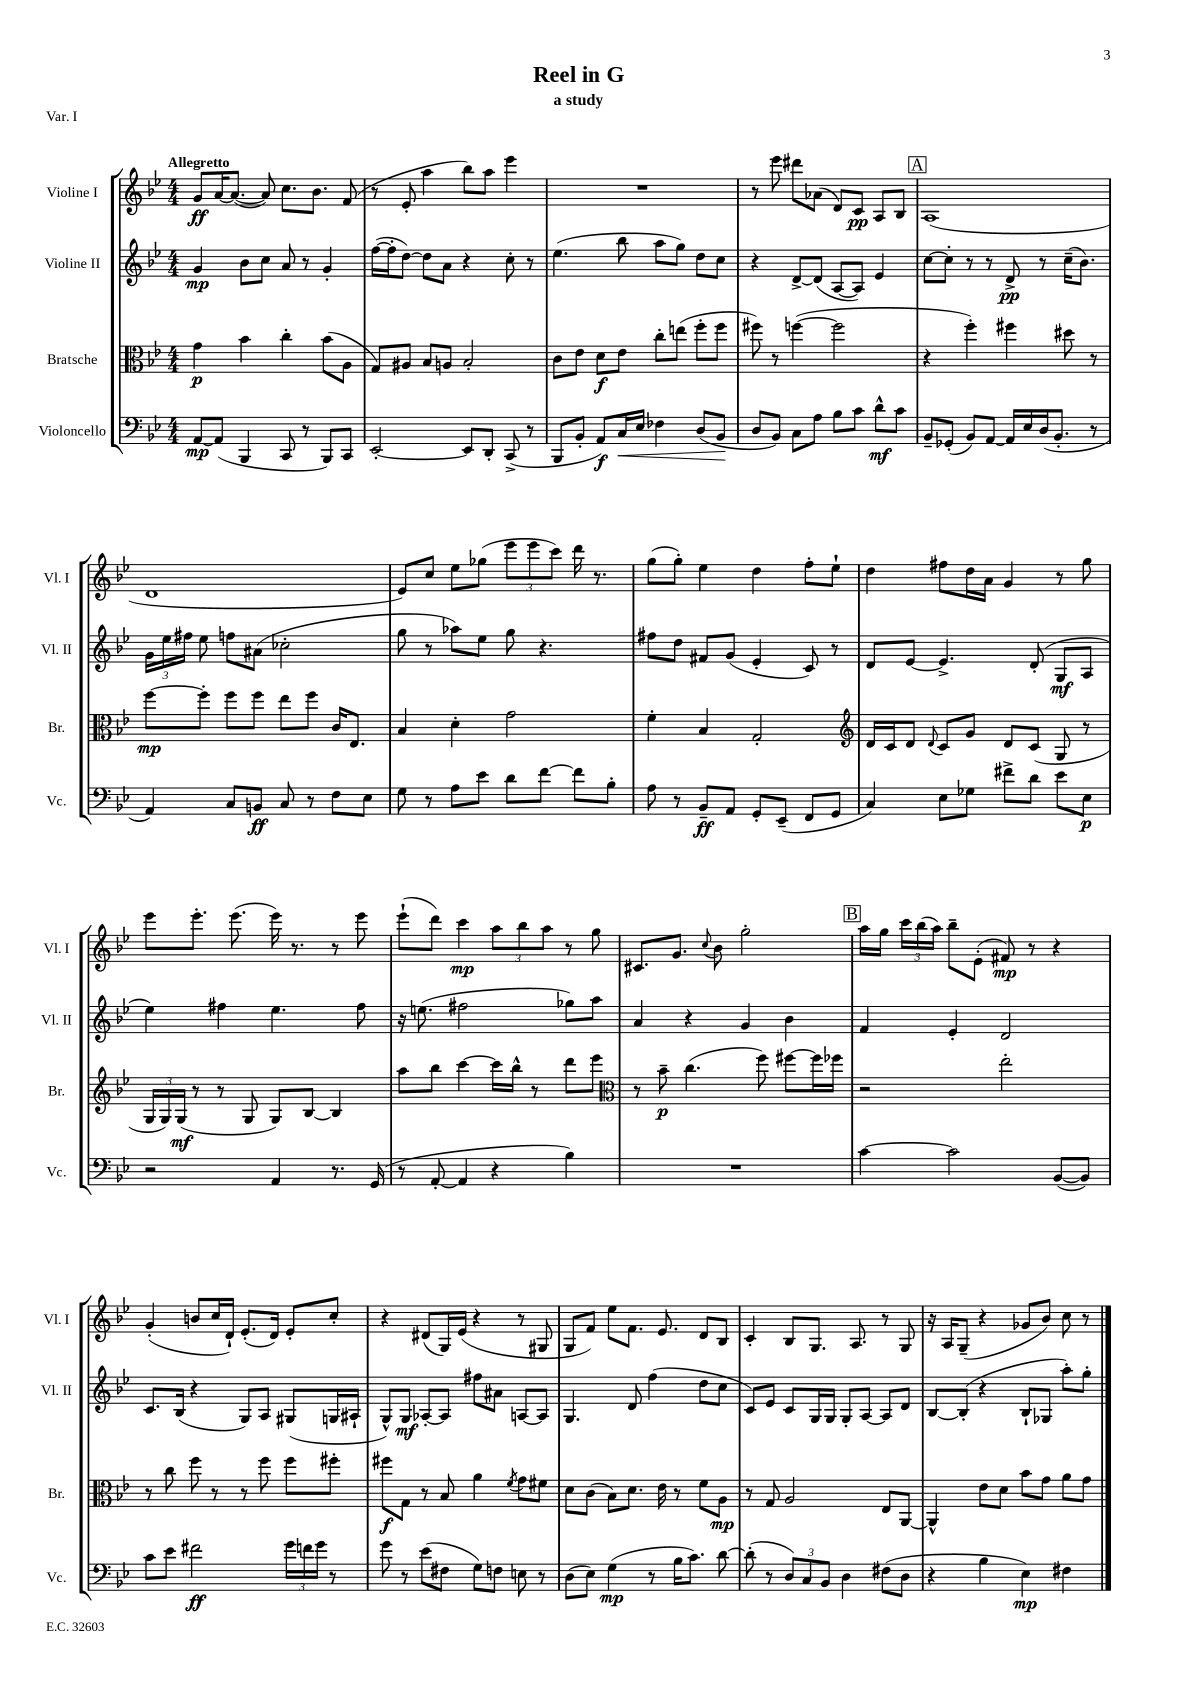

**kern	**dynam	**kern	**dynam	**kern	**dynam	**kern	**dynam
*part4	*part4	*part3	*part3	*part2	*part2	*part1	*part1
*staff4	*staff4	*staff3	*staff3	*staff2	*staff2	*staff1	*staff1
*I"Violoncello	*	*I"Bratsche	*	*I"Violine II	*	*I"Violine I	*
*I'Vc.	*	*I'Br.	*	*I'Vl. II	*	*I'Vl. I	*
*clefF4	*	*clefC3	*	*clefG2	*	*clefG2	*
*k[b-e-]	*	*k[b-e-]	*	*k[b-e-]	*	*k[b-e-]	*
*M4/4	*	*M4/4	*	*M4/4	*	*M4/4	*
=1	=1	=1	=1	=1	=1	=1	=1
!	!	!	!	!	!	!LO:TX:a:B:t=Allegretto	!
[8AA/L	mp	4g\	p	4g/	mp	8g/L	ff
(8AA/J]	.	.	.	.	.	[16a/K	.
.	.	.	.	.	.	(8.a/J_	.
4BBB-/	.	4b-\	.	8b-\L	.	.	.
.	.	.	.	8cc\J	.	8a/])	.
8CC/	.	4cc'\	.	8a/	.	8.cc\L	.
8r	.	.	.	8r	.	.	.
.	.	.	.	.	.	8.b-\J	.
8BBB-/L)	.	(8b-\L	.	4g'/	.	.	.
8CC/J	.	8A\J	.	.	.	(8f/	.
=2	=2	=2	=2	=2	=2	=2	=2
[2EE-'/	.	8G/L)	.	([16ff\LL	.	8r	.
.	.	.	.	16ff'\J]	.	.	.
.	.	8A#X/J	.	[8dd\J)	.	8e-'/	.
.	.	8B-/L	.	8dd\L]	.	4aa\	.
.	.	8An/J	.	8a\J	.	.	.
8EE-/L]	.	2B-'/	.	4r	.	8bb-\L)	.
8DD'/J	.	.	.	.	.	8aa\J	.
(8CC^/	.	.	.	8cc'\	.	4eee-\	.
8r	.	.	.	8r	.	.	.
=3	=3	=3	=3	=3	=3	=3	=3
8BBB-/L	.	8c\L	.	(4.ee-\	.	1r	.
8BB-'/J	.	8e-\J	.	.	.	.	.
8AA/L)	f	8d\L	f	.	.	.	.
!	!LO:HP:b	!	!	!	!	!	!
16C/L	<	8e-\J	.	8bb-\	.	.	.
16E-/JJ	.	.	.	.	.	.	.
4F-X\	.	8cc'\L	.	8aa\L	.	.	.
.	.	(8een\J	.	8gg\J)	.	.	.
(8D/L	.	8ff'\L	.	8dd\L	.	.	.
8BB-/J	.	8ff\J	.	8cc\J	.	.	.
.	[	.	.	.	.	.	.
=4	=4	=4	=4	=4	=4	=4	=4
8D/L	.	8ff#X\)	.	4r	.	8r	.
8BB-/J)	.	8r	.	.	.	8eee-\	.
8C\L	.	([4ffn\	.	[8d^/L	.	8ddd#X\L	.
8A\J	.	.	.	(8d/J]	.	(8a-X\J	.
8B-\L	.	2ff\]	.	[8A/L	.	8d/L)	.
8c\J	.	.	.	8A/J])	.	8c/J	pp
8d^^\L	mf	.	.	4e-/	.	8A/L	.
8c\J	.	.	.	.	.	8B-/J	.
!!LO:REH:place=s1:t=A
=5	=5	=5	=5	=5	=5	=5	=5
8BB-~/L	.	4r	.	[8cc\L	.	(1A	.
(8GG-X'/J	.	.	.	8cc'\J]	.	.	.
8BB-/L)	.	4ff'\)	.	8r	.	.	.
[8AA/J	.	.	.	8r	.	.	.
16AA/LL]	.	4ff#X\	.	8d^/	pp	.	.
16E-/	.	.	.	.	.	.	.
(16D/J	.	.	.	8r	.	.	.
8.BB-'/J	.	.	.	.	.	.	.
.	.	8dd#X\	.	(16cc~\KL	.	.	.
.	.	.	.	8.b-\J)	.	.	.
8r	.	8r	.	.	.	.	.
!!LO:LB:g=z
=6	=6	=6	=6	=6	=6	=6	=6
4AA/)	.	[8ff\L	mp	24g\LL	.	1d	.
.	.	.	.	24ee-\	.	.	.
.	.	.	.	24ff#X\JJ	.	.	.
.	.	8ff'\J]	.	8ee-\	.	.	.
8C/L	.	8ff\L	.	8ffn\L	.	.	.
8BBn/J	ff	8ff\J	.	(8a#X\J	.	.	.
8C/	.	8ee-\L	.	2cc-X'\	.	.	.
8r	.	8ff\J	.	.	.	.	.
8F\L	.	16c/KL	.	.	.	.	.
.	.	8.E-/J	.	.	.	.	.
8E-\J	.	.	.	.	.	.	.
=7	=7	=7	=7	=7	=7	=7	=7
8G\	.	4B-/	.	8gg\	.	8e-/L)	.
8r	.	.	.	8r	.	8cc/J	.
8A\L	.	4d'\	.	8aa-X\L)	.	8ee-\L	.
8e-\J	.	.	.	8ee-\J	.	(8gg-X\J	.
8d\L	.	2g\	.	8gg\	.	12eee-\L	.
.	.	.	.	.	.	12eee-\	.
[8f\J	.	.	.	4.r	.	.	.
.	.	.	.	.	.	12ccc\J)	.
8f\L]	.	.	.	.	.	16ddd\	.
.	.	.	.	.	.	8.r	.
8B-'\J	.	.	.	.	.	.	.
=8	=8	=8	=8	=8	=8	=8	=8
8A\	.	4f'\	.	8ff#X\L	.	(8gg\L	.
8r	.	.	.	8dd\J	.	8gg'\J)	.
8BB-~/L	ff	4B-/	.	8f#X/L	.	4ee-\	.
8AA/J	.	.	.	(8g/J	.	.	.
8GG'/L	.	2G'/	.	4e-'/	.	4dd\	.
(8EE-~/J	.	.	.	.	.	.	.
8FF/L	.	.	.	8c/)	.	8ff'\L	.
8GG/J	.	.	.	8r	.	8ee-`\J	.
=9	=9	=9	=9	=9	=9	=9	=9
*	*	*clefG2	*	*	*	*	*
4C/)	.	16d/LL	.	8d/L	.	4dd\	.
.	.	16c/J	.	.	.	.	.
.	.	8d/J	.	[8e-/J	.	.	.
.	.	8qqd/	.	.	.	.	.
8E-\L	.	8c/L	.	4.e-^/]	.	8ff#X\L	.
8G-X\J	.	8g/J	.	.	.	16dd\L	.
.	.	.	.	.	.	16a\JJ	.
8f#X^\L	.	8d/L	.	.	.	4g/	.
8d\J	.	(8c/J	.	(8d'/	.	.	.
8e-\L	.	8G/	.	8G/L	mf	8r	.
8E-\J	p	8r	.	8A/J	.	8gg\	.
!!LO:LB:g=z
=10	=10	=10	=10	=10	=10	=10	=10
2r	.	24G/LL	.	4ee-\)	.	8eee-\L	.
.	.	24G/)	.	.	.	.	.
.	.	(24G/JJ	mf	.	.	.	.
.	.	8r	.	.	.	8.eee-'\J	.
.	.	8r	.	4ff#X\	.	.	.
.	.	.	.	.	.	(8.eee-\	.
.	.	8G/	.	.	.	.	.
4AA/	.	8G/L)	.	4.ee-\	.	16eee-\)	.
.	.	.	.	.	.	8.r	.
.	.	[8B-/J	.	.	.	.	.
8.r	.	4B-/]	.	.	.	8r	.
.	.	.	.	8ff#\	.	8eee-\	.
(16GG/	.	.	.	.	.	.	.
=11	=11	=11	=11	=11	=11	=11	=11
8r	.	8aa\L	.	16r	.	(8eee-`\L	.
.	.	.	.	(8.een\	.	.	.
[8AA'/	.	8bb-\J	.	.	.	8ddd\J)	.
4AA/]	.	[4ccc\	.	2ff#X\	.	4ccc\	mp
4r	.	16ccc\LL]	.	.	.	12aa\L	.
.	.	16bb-^^\JJ	.	.	.	.	.
.	.	.	.	.	.	12bb-\	.
.	.	8r	.	.	.	.	.
.	.	.	.	.	.	12aa\J	.
4B-\)	.	8ddd\L	.	8gg-X\L)	.	8r	.
.	.	8eee-\J	.	8aa\J	.	8gg\	.
=12	=12	=12	=12	=12	=12	=12	=12
*	*	*clefC3	*	*	*	*	*
1r	.	8r	.	4a/	.	8.c#X/L	.
.	.	8b-~\	p	.	.	.	.
.	.	.	.	.	.	8.g/J	.
.	.	(4.cc\	.	4r	.	.	.
.	.	.	.	.	.	8qqcc/	.
.	.	.	.	.	.	8b-\	.
.	.	.	.	4g/	.	2gg'\	.
.	.	8ff\)	.	.	.	.	.
.	.	[8ff#X\L	.	4b-\	.	.	.
.	.	16ff#\L]	.	.	.	.	.
.	.	16ff-X\JJ	.	.	.	.	.
!!LO:REH:place=s1:t=B
=13	=13	=13	=13	=13	=13	=13	=13
[4c\	.	2r	.	4f/	.	16aa\LL	.
.	.	.	.	.	.	16gg\JJ	.
.	.	.	.	.	.	24ccc\LL	.
.	.	.	.	.	.	(24bb-\	.
.	.	.	.	.	.	24aa\JJ)	.
2c\]	.	.	.	4e-'/	.	8bb-~\L	.
.	.	.	.	.	.	(8e-'\J	.
.	.	2ee-'\	.	2d/	.	8f#X/)	mp
.	.	.	.	.	.	8r	.
([8BB-/L	.	.	.	.	.	4r	.
8BB-/J])	.	.	.	.	.	.	.
!!LO:LB:g=z
=14	=14	=14	=14	=14	=14	=14	=14
8c\L	.	8r	.	8.c/L	.	(4g'/	.
8e-\J	.	8cc\	.	.	.	.	.
.	.	.	.	(16B-/Jk	.	.	.
2f#X\	ff	8ff\	.	4r	.	8bn/L	.
.	.	8r	.	.	.	16cc/L	.
.	.	.	.	.	.	16d`/JJ)	.
.	.	8r	.	8G/L)	.	(8.e-'/L	.
.	.	8ff\	.	8A/J	.	.	.
.	.	.	.	.	.	16d/Jk)	.
24g\LL	.	8ff\L	.	(8G#X/L	.	8e-'/L	.
24fn\	.	.	.	.	.	.	.
24g\JJ	.	.	.	.	.	.	.
8r	.	8ff#X'\J	.	16Gn/L	.	8cc'/J	.
.	.	.	.	16A#X`/JJ	.	.	.
=15	=15	=15	=15	=15	=15	=15	=15
8g\	.	8ff#X\L	f	8G^^/L)	.	4r	.
8r	.	8G\J	.	8G/J	mf	.	.
(8e-\L	.	8r	.	[8A-X'/L	.	(8d#X/L	.
8F#X\J	.	8B-/	.	8A-/J]	.	16G/L)	.
.	.	.	.	.	.	(16e-/JJ	.
8G\L)	.	4a\	.	8ff#X\L	.	4r	.
8Fn\J	.	.	.	8a#X\J	.	.	.
.	.	8qf/	.	.	.	.	.
8En\	.	8g\L	.	[8An/L	.	8r	.
8r	.	8f#X\J	.	8A/J]	.	8G#X/	.
=16	=16	=16	=16	=16	=16	=16	=16
(8D\L	.	8d\L	.	4.G/	.	8G/L	.
8E-\J)	.	(8c\J	.	.	.	8f/J)	.
(4G\	mp	8B-\L)	.	.	.	8ee-\L	.
.	.	8.d\J	.	8d/	.	8.f\J	.
8r	.	.	.	(4ff\	.	.	.
.	.	16e-\	.	.	.	8.e-/	.
16B-\KL	.	8r	.	.	.	.	.
8.c\J)	.	.	.	.	.	.	.
.	.	8f\L	.	8dd\L	.	8d/L	.
[8d\	.	8A\J	mp	8cc\J	.	8B-/J	.
=17	=17	=17	=17	=17	=17	=17	=17
(8d'\]	.	8r	.	8c/L)	.	4c'/	.
8r	.	8G/	.	8e-/J	.	.	.
12D/L)	.	2A/	.	8c/L	.	8B-/L	.
12C/	.	.	.	.	.	.	.
.	.	.	.	16G/L	.	8.G/J	.
12BB-/J	.	.	.	.	.	.	.
.	.	.	.	16G/JJ	.	.	.
4D\	.	.	.	8G'/L	.	.	.
.	.	.	.	.	.	8.A/	.
.	.	.	.	[8A/J	.	.	.
(8F#X\L	.	8E-/L	.	8A/L]	.	8r	.
8D\J	.	[8AA/J	.	8d/J	.	8G/	.
=18	=18	=18	=18	=18	=18	=18	=18
4r	.	4AA^^/]	.	[8B-/L	.	16r	.
.	.	.	.	.	.	16A/KL	.
.	.	.	.	(8B-'/J]	.	(8G~/J	.
4B-\	.	8e-\L	.	4r	.	4r	.
.	.	8d\J	.	.	.	.	.
4E-\)	mp	8b-\L	.	8B-`/L	.	8g-X/L	.
.	.	8g\J	.	8G-X/J	.	8b-/J)	.
4F#X\	.	8a\L	.	8aa'\L)	.	8cc\	.
.	.	8g\J	.	8gg'\J	.	8r	.
==	==	==	==	==	==	==	==
*-	*-	*-	*-	*-	*-	*-	*-
